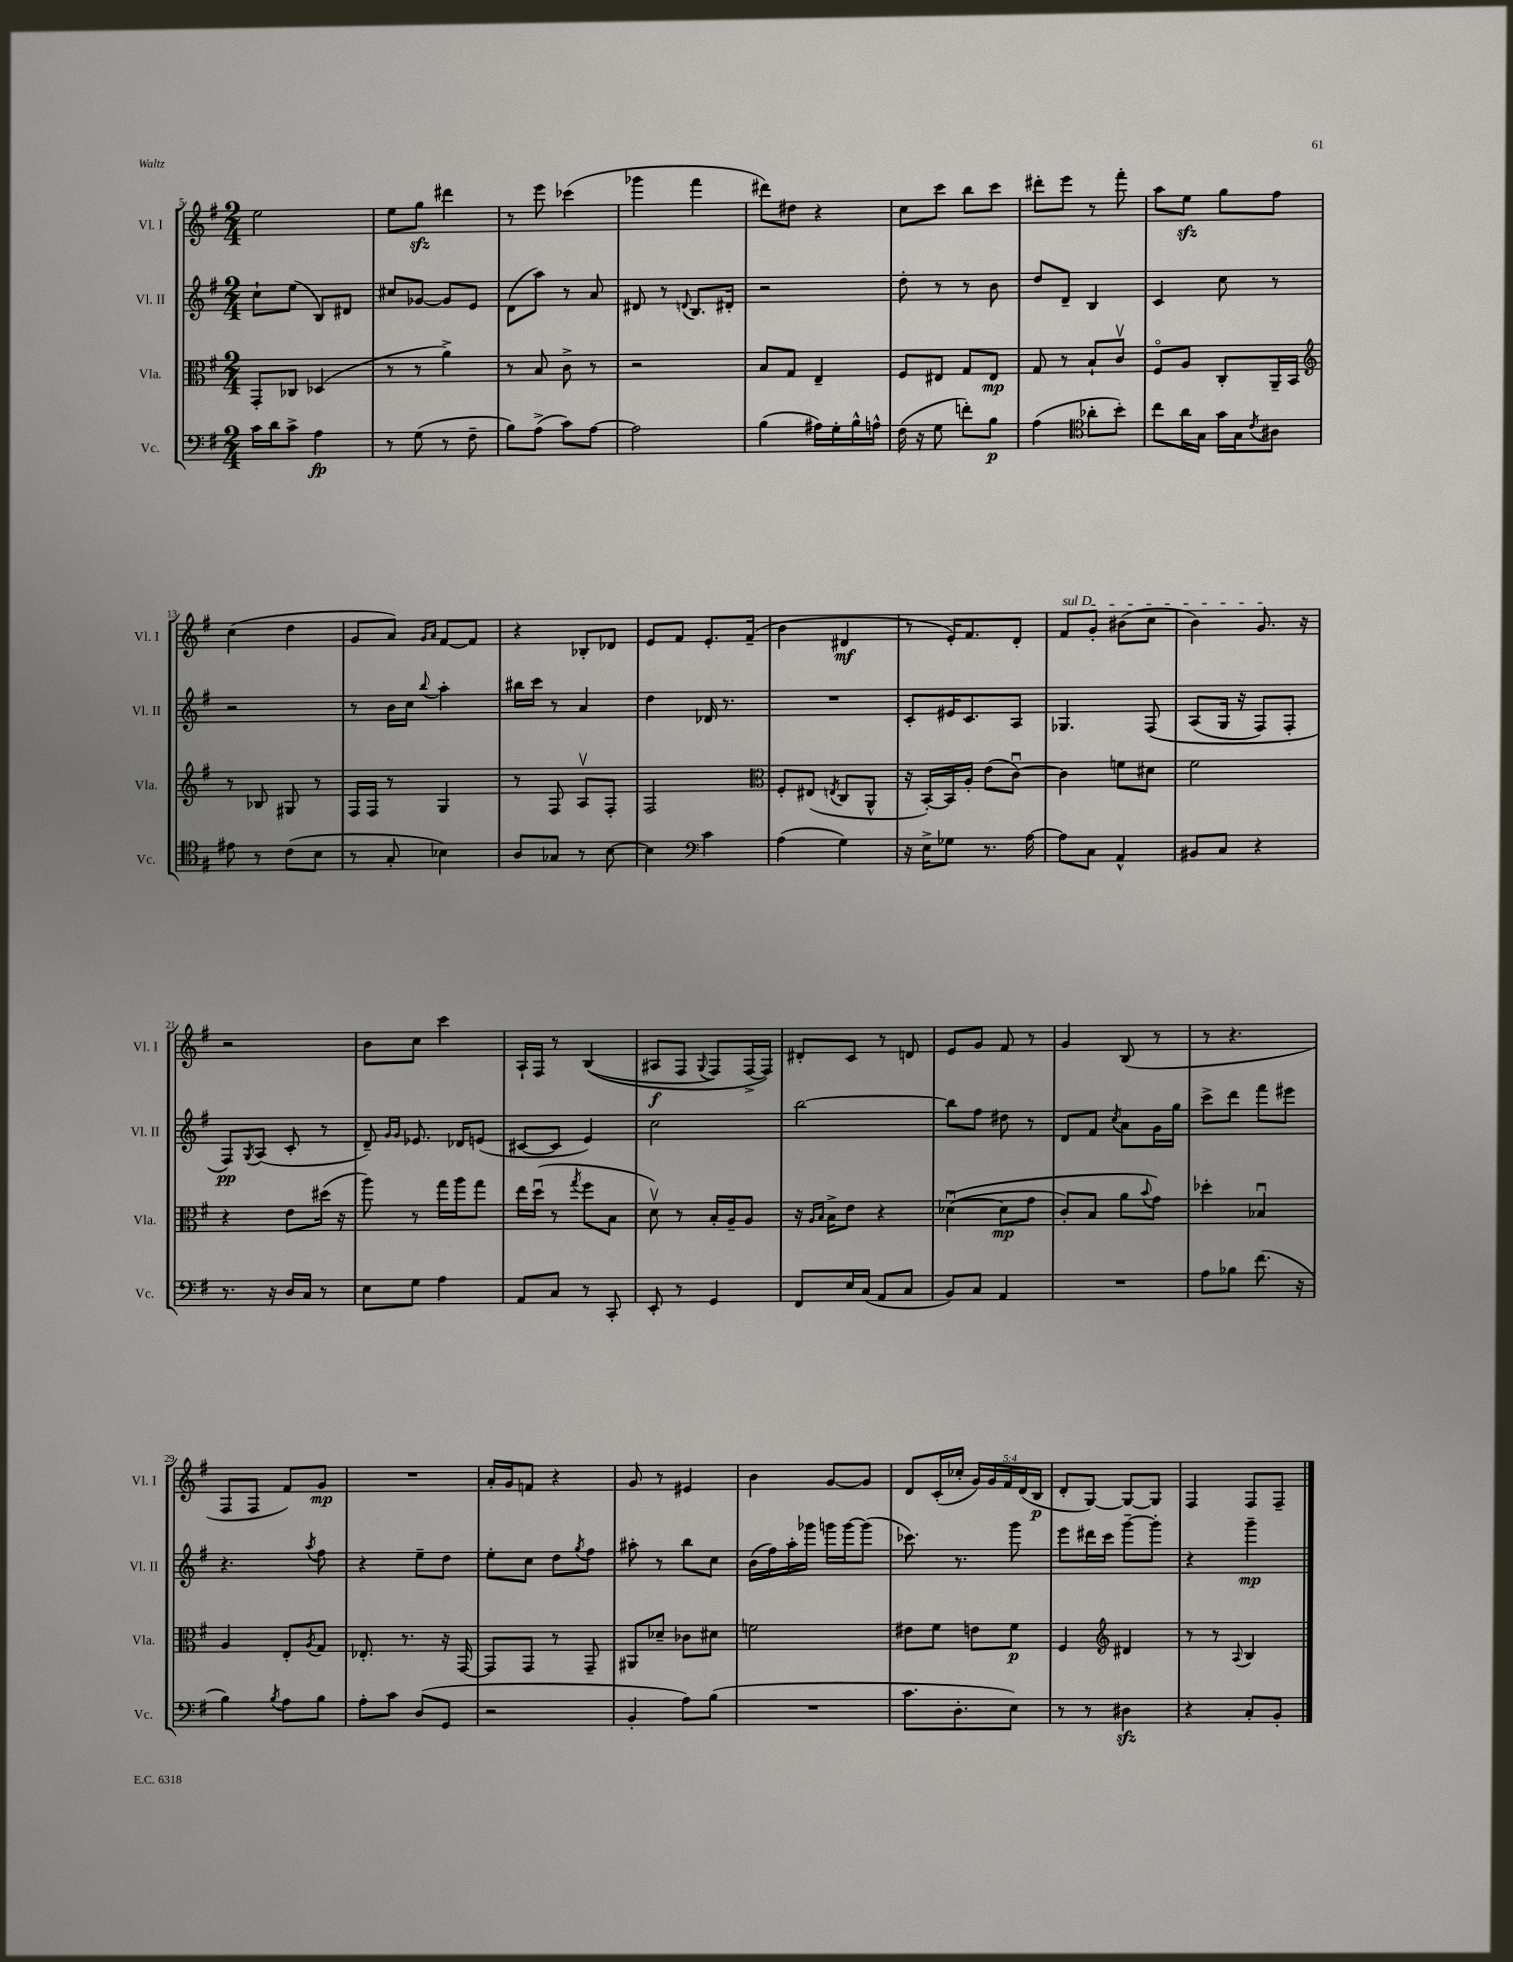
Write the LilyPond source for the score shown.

<<
\new StaffGroup <<
\new Staff = "s0" \with { instrumentName = "Vl. I" shortInstrumentName = "Vl. I" } {
    \clef treble \key g \major \numericTimeSignature \time 2/4 \override Staff.TupletNumber.text = #tuplet-number::calc-fraction-text
    e''2 |
    e''8 g''8\sfz dis'''4 |
    r8 e'''8 ces'''4( |
    ges'''4 fis'''4 |
    dis'''8) dis''8 r4 |
    c''8 c'''8 b''8 c'''8 |
    dis'''8-. e'''8 r8 fis'''8-. |
    a''8 e''8\sfz g''8 fis''8 |
    c''4( d''4 |
    g'8 a'8) \grace { g'16 a'16 } fis'8~ fis'8 |
    r4 bes8-. des'8 |
    e'8 fis'8 e'8.-. fis'16--( |
    b'4 dis'4\mf |
    r8 e'16-.) fis'8. d'8-. |
    \once \override TextSpanner.bound-details.left.text = \markup { \italic "sul D" } fis'8\startTextSpan g'8-. bis'8( c''8 |
    b'4) g'8.\stopTextSpan r16 |
    r2 |
    b'8 c''8 c'''4 |
    a16-! fis16 r8 b4(\( |
    ais8\f fis8 \appoggiatura { g8 } fis8) fis16~-> fis16\) |
    dis'8-. c'8 r8 d'8 |
    e'8 g'8 fis'8 r8 |
    g'4 b8( r8 |
    r8 r4. |
    fis8 fis8 fis'8) g'8\mp |
    R2 |
    a'16-. g'16 f'8 r4 |
    g'8 r8 eis'4 |
    b'4 g'8~ g'8 |
    d'8 c'16-.( ces''16-. \tuplet 5/4 { g'16) g'16 fis'16 d'16( b16\p } |
    d'8-. g8~) g8~ g8 |
    fis4 fis8 fis8-- \bar "|." |
}
\new Staff = "s1" \with { instrumentName = "Vl. II" shortInstrumentName = "Vl. II" } {
    \clef treble \key g \major \numericTimeSignature \time 2/4
    c''8-! e''8( b8) dis'8 |
    cis''8 ges'8~ ges'8 e'8 |
    d'8( a''8) r8 a'8 |
    dis'8 r8 \appoggiatura { d'8 } b8. dis'16-. |
    r2 |
    d''8-. r8 r8 b'8 |
    d''8 d'8-- b4 |
    c'4 c''8 r8 |
    r2 |
    r8 b'16 c''16 \appoggiatura { b''8 } a''4-. |
    bis''16 c'''16 r8 a'4 |
    d''4 des'16 r8. |
    R2 |
    c'8-. eis'16 c'8. a8 |
    ges4. fis8\( |
    a8( g16 r16 fis8) fis8-. |
    fis8\pp\) \acciaccatura { g8 } a8( c'8-. r8 |
    d'8--) \grace { g'16 g'16 } ees'8. des'16 e'8( |
    cis'8~ cis'8 e'4) |
    c''2 |
    b''2~ |
    b''8 fis''8 dis''8 r8 |
    d'8 fis'8 \acciaccatura { c''8 } a'8 g'16 g''16 |
    c'''8-> d'''8 fis'''8 eis'''8 |
    r4. \acciaccatura { a''8 } fis''8 |
    r4 e''8-- d''8 |
    e''8-. c''8 d''8 \acciaccatura { g''8 } fis''8 |
    ais''8-. r8 b''8 c''8 |
    b'16( fis''16) a''16-. ges'''16 g'''16 g'''16~ g'''8( |
    ces'''8.) r8. g'''8 |
    e'''8 dis'''16 c'''16 g'''8~-- g'''8-. |
    r4 g'''4--\mp \bar "|." |
}
\new Staff = "s2" \with { instrumentName = "Vla." shortInstrumentName = "Vla." } {
    \clef alto \key g \major \numericTimeSignature \time 2/4
    g,8-. ces8 des4( |
    r8 r8 a'4->) |
    r8 b8 c'8-> r8 |
    r2 |
    b8 g8 e4-- |
    fis8 eis8 g8 eis8\mp |
    g8 r8 b8-! c'8\upbow |
    fis8\flageolet a8 c8-. a,16-- b,16 |
    \clef treble r8 bes8 gis8 r8 |
    fis16 fis16 r8 g4 |
    r8 fis8 a8\upbow fis8-. |
    fis2 |
    \clef alto fis8-. eis8( \acciaccatura { e8 } c8 a,8-^ |
    r16 b,16~-.) b,16 a16-. e'8( c'8~\downbow) |
    c'4 f'8 dis'8 |
    fis'2 |
    r4 e'8 dis''16( r16 |
    a''8) r8 g''16 a''16 g''8 |
    e''16 d''16\downbow( r8 \acciaccatura { g''8 } fis''8 b8 |
    d'8\upbow) r8 b16-. a16-- a8 |
    r16 \grace { a16 b16 } b16-> e'8 r4 |
    des'4~\downbow(\( des'8\mp g'8 |
    c'8-.) b8 a'8 \appoggiatura { b'8 } g'8\) |
    des''4-. bes4\downbow |
    a4 e8-. \acciaccatura { a8 } g8 |
    ees8.-. r8. r16 g,16~ |
    g,8 g,8 r8 g,8-- |
    ais,8 des'8-- ces'8 dis'8 |
    f'2 |
    eis'8 fis'8 e'8 fis'8\p |
    fis4 \clef treble dis'4 |
    r8 r8 \appoggiatura { a8 } b4 \bar "|." |
}
\new Staff = "s3" \with { instrumentName = "Vc." shortInstrumentName = "Vc." } {
    \clef bass \key g \major \numericTimeSignature \time 2/4
    c'16 d'16 c'8-> a4\fp |
    r8 g8( r8 fis8-- |
    b8) a8->( c'8) a8~ |
    a2 |
    b4( ais16) g16-. b16-^ a16-^ |
    fis16( r16 g8 f'8-.) b8\p |
    a4( \clef tenor aes'8-. b'8-.) |
    c''8 a'16 g16 g'16 g16 \acciaccatura { c'8 } ais8 |
    eis'8 r8 c'8( b8 |
    r8 g8-. bes4) |
    a8 ges8 r8 b8~ |
    b4 \clef bass c'4 |
    a4( g4) |
    r16 e16-> ges8 r8. a16~ |
    a8 c8 a,4-^ |
    bis,8 c8 r4 |
    r8. r16 d16 c16 r8 |
    e8 g8 a4 |
    a,8 c8 r8 c,8-. |
    e,8-. r8 g,4 |
    fis,8 e16 c16( a,8 c8 |
    b,8) c8 a,4 |
    R2 |
    a8 bes8 fis'8.( r16 |
    b4) \acciaccatura { b8 } a8 b8 |
    a8-. c'8 d8( g,8 |
    r2 |
    b,4-. a8) b8( |
    R2 |
    c'8. d8.-. e8) |
    r8 r8 dis4\sfz |
    r4 c8-. b,8-. \bar "|." |
}
>>
>>
\layout { \context { \Score currentBarNumber = #5 } }
